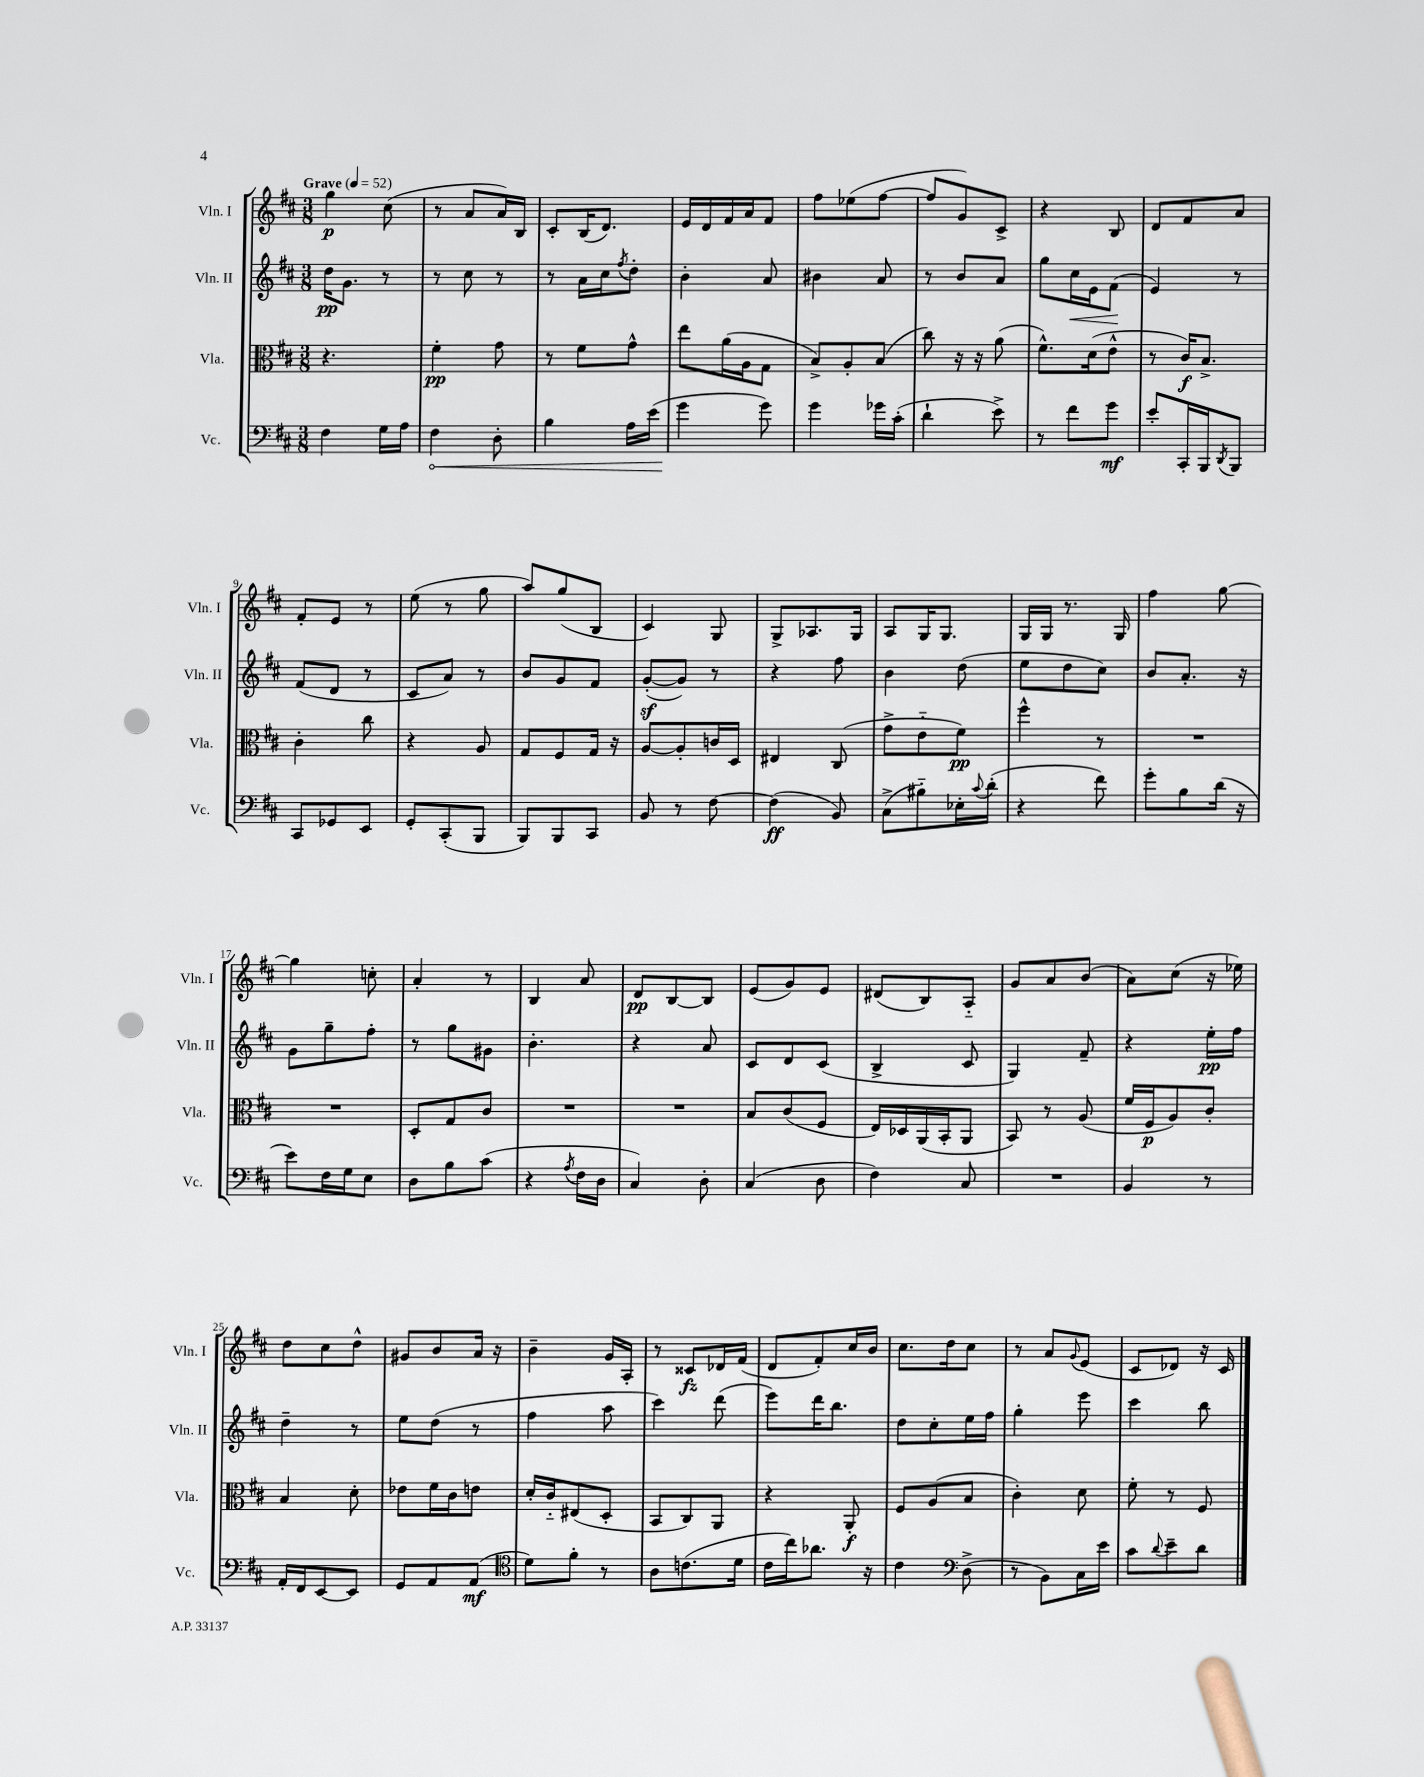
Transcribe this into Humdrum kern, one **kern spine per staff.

**kern	**kern	**kern	**kern
*staff4	*staff3	*staff2	*staff1
*clefF4	*clefC3	*clefG2	*clefG2
*k[f#c#]	*k[f#c#]	*k[f#c#]	*k[f#c#]
*M3/8	*M3/8	*M3/8	*M3/8
*MM52	*MM52	*MM52	*MM52
4F#\	4.r	16dd\LK	4gg\
.	.	8.g\J	.
16G\LL	.	8r	(8cc#\
16A\JJ	.	.	.
=	=	=	=
4F#\	4f#'\	8r	8r
.	.	8cc#\	8a/L
8D'\	8g\	8r	16a/L)
.	.	.	16B/JJ
=	=	=	=
4B\	8r	8r	8c#'/L
.	8f#\L	16a\LL	(16B/K
.	.	16cc#\J	8.d/J)
.	.	8qff#/	.
16A\LL	8g^^\J	8dd'\J	.
(16e\JJ	.	.	.
=	=	=	=
4g\	8ee\L	4b'\	16e/LL
.	.	.	16d/
.	(16a\L	.	16f#/
.	16A\J	.	16a/J
8g\)	8G\J	8a/	8f#/J
=	=	=	=
4g\	8B^/L)	4b#\	8ff#\L
.	8A'/	.	(8ee-\
16g-\LL	(8B/J	8a/	[8ff#\J
(16c#'\JJ	.	.	.
=	=	=	=
4d`\	8cc#\)	8r	8ff#/]L
.	16r	8b/L	8g/)
.	16r	.	.
8e^\)	(8a\	8a/J	8c#^/J
=	=	=	=
8r	8.f#^^\L)	8gg\L	4r
8f#\L	.	16cc#\L	.
.	(16d\k	16e\J	.
8g\J	8e^^\J	(8f#\J	8B/
=	=	=	=
8e'/L	8r	4e/)	8d/L
16CC#'/L	16c#/LK)	.	8f#/
16BBB/J	8.B^/J	.	.
8qDD/	.	.	.
8BBB/J	.	8r	8a/J
=	=	=	=
8CC#/L	4c#'\	(8f#/L	8f#'/L
8GG-/	.	8d/J	8e/J
8EE/J	8cc#\	8r	8r
=	=	=	=
8GG'/L	4r	8c#/L	(8ee\
(8CC#'/	.	8a/J)	8r
8BBB/J	8A/	8r	8gg\
=	=	=	=
8BBB/L)	8G/L	8b/L	8aa/L)
8BBB/	8F#/	8g/	(8gg/
8CC#/J	16G/Jk	8f#/J	8B/J
.	16r	.	.
=	=	=	=
8BB/	[8A/L	([8g'/L	4c#/)
8r	8A'/]	8g/]J)	.
[8F#\	16c/L	8r	8G/
.	16D/JJ	.	.
=	=	=	=
(4F#\]	4E#/	4r	8G^/L
.	.	.	8.A-/
8BB/)	(8C#/	8ff#\	.
.	.	.	16G/Jk
=	=	=	=
(8C#^\L	8g^\L	4b\	8A/L
8B#'~\)	8e'~\	.	16G/K
.	.	.	8.G/J
16E-'\L	8f#\J)	(8dd\	.
8qqc#/	.	.	.
(16d'\JJ	.	.	.
=	=	=	=
4r	4ff#^^\	8ee\L	16G/LL
.	.	.	16G/JJ
.	.	8dd\	8.r
8f#\)	8r	8cc#\J)	.
.	.	.	16G/
=	=	=	=
8g'\L	4.r	8b/L	4ff#\
8B\	.	8.a'/J	.
(16d\Jk	.	.	[8gg\
16r	.	16r	.
=	=	=	=
8e\L)	4.r	8g\L	4gg\]
16F#\L	.	8gg~\	.
16G\J	.	.	.
8E\J	.	8ff#'\J	8cc'\
=	=	=	=
8D\L	8D'/L	8r	4a'/
8B\	8G/	8gg\L	.
(8c#\J	8c#/J	8g#\J	8r
=	=	=	=
4r	4.r	4.b'\	4B/
8qA/	.	.	.
16F#\LL	.	.	8a/
16D\JJ	.	.	.
=	=	=	=
4C#/)	4.r	4r	8d/L
.	.	.	[8B/
8D'\	.	8a/	8B/]J
=	=	=	=
(4C#/	8B/L	8c#/L	(8e/L
.	(8c#/	8d/	8g/)
8D\	8F#/J	(8c#/J	8e/J
=	=	=	=
4F#\)	16E/LL)	4B^/	(8d#/L
.	16D-/	.	.
.	(16AA/	.	8B/)
.	16BB'/J	.	.
8C#/	8AA/J	8c#/	8A'~/J
=	=	=	=
4.r	8BB/)	4G/)	8g/L
.	8r	.	8a/
.	(8A/	8f#~/	(8b/J
=	=	=	=
4BB/	16f#/LL	4r	8a\L)
.	16F#/J	.	.
.	8A/)	.	(8cc#\J
8r	8c#'/J	16ee'\LL	16r
.	.	16ff#\JJ	16ee-\)
=	=	=	=
16AA'/LL	4B/	4dd~\	8dd\L
16FF#/J	.	.	.
[8EE/	.	.	8cc#\
8EE/]J	8d'\	8r	8dd^^\J
=	=	=	=
8GG/L	8e-\L	8ee\L	8g#/L
8AA/	16f#\L	(8dd\J	8b/
.	16c#\J	.	.
(8AA/J	8e\J	8r	16a/Jk
.	.	.	16r
=	=	=	=
*clefC4	*	*	*
8d\L)	16d'/LL	4ff#\	4b~\
.	16c#'~/J	.	.
8f#'\J	(8E#/	.	.
8r	8D'/J	8aa\	16g/LL
.	.	.	16A'/JJ
=	=	=	=
8A\L	8BB/L	4ccc#\)	8r
(8.c\	8C#/)	.	8c##/L
.	8AA/J	(8ddd\	16d-/L
16d\Jk	.	.	(16f#/JJ
=	=	=	=
16c#\LL	4r	8eee\L)	8d/L
16cc#\J)	.	.	.
8.a-\J	.	16ddd\K	8f#'/)
.	.	8.bb\J	.
.	8AA'/	.	16cc#/L
16r	.	.	16b/JJ
=	=	=	=
4c#\	8F#/L	8dd\L	8.cc#\L
.	(8A/	8cc#'\	.
.	.	.	16dd\k
*clefF4	*	*	*
(8D^\	8B/J	16ee\L	8cc#\J
.	.	16ff#\JJ	.
=	=	=	=
8r	4c#'\)	4gg'\	8r
8BB\L)	.	.	8a/L
.	.	.	8qqg/
16C#\L	8d\	8eee\	(8e/J
16e\JJ	.	.	.
=	=	=	=
8c#\L	8f#'\	4ccc#\	8c#/L
8qqd/	.	.	.
8e~\	8r	.	8d-/J)
8d\J	8F#/	8bb\	16r
.	.	.	16c#/
==	==	==	==
*-	*-	*-	*-
